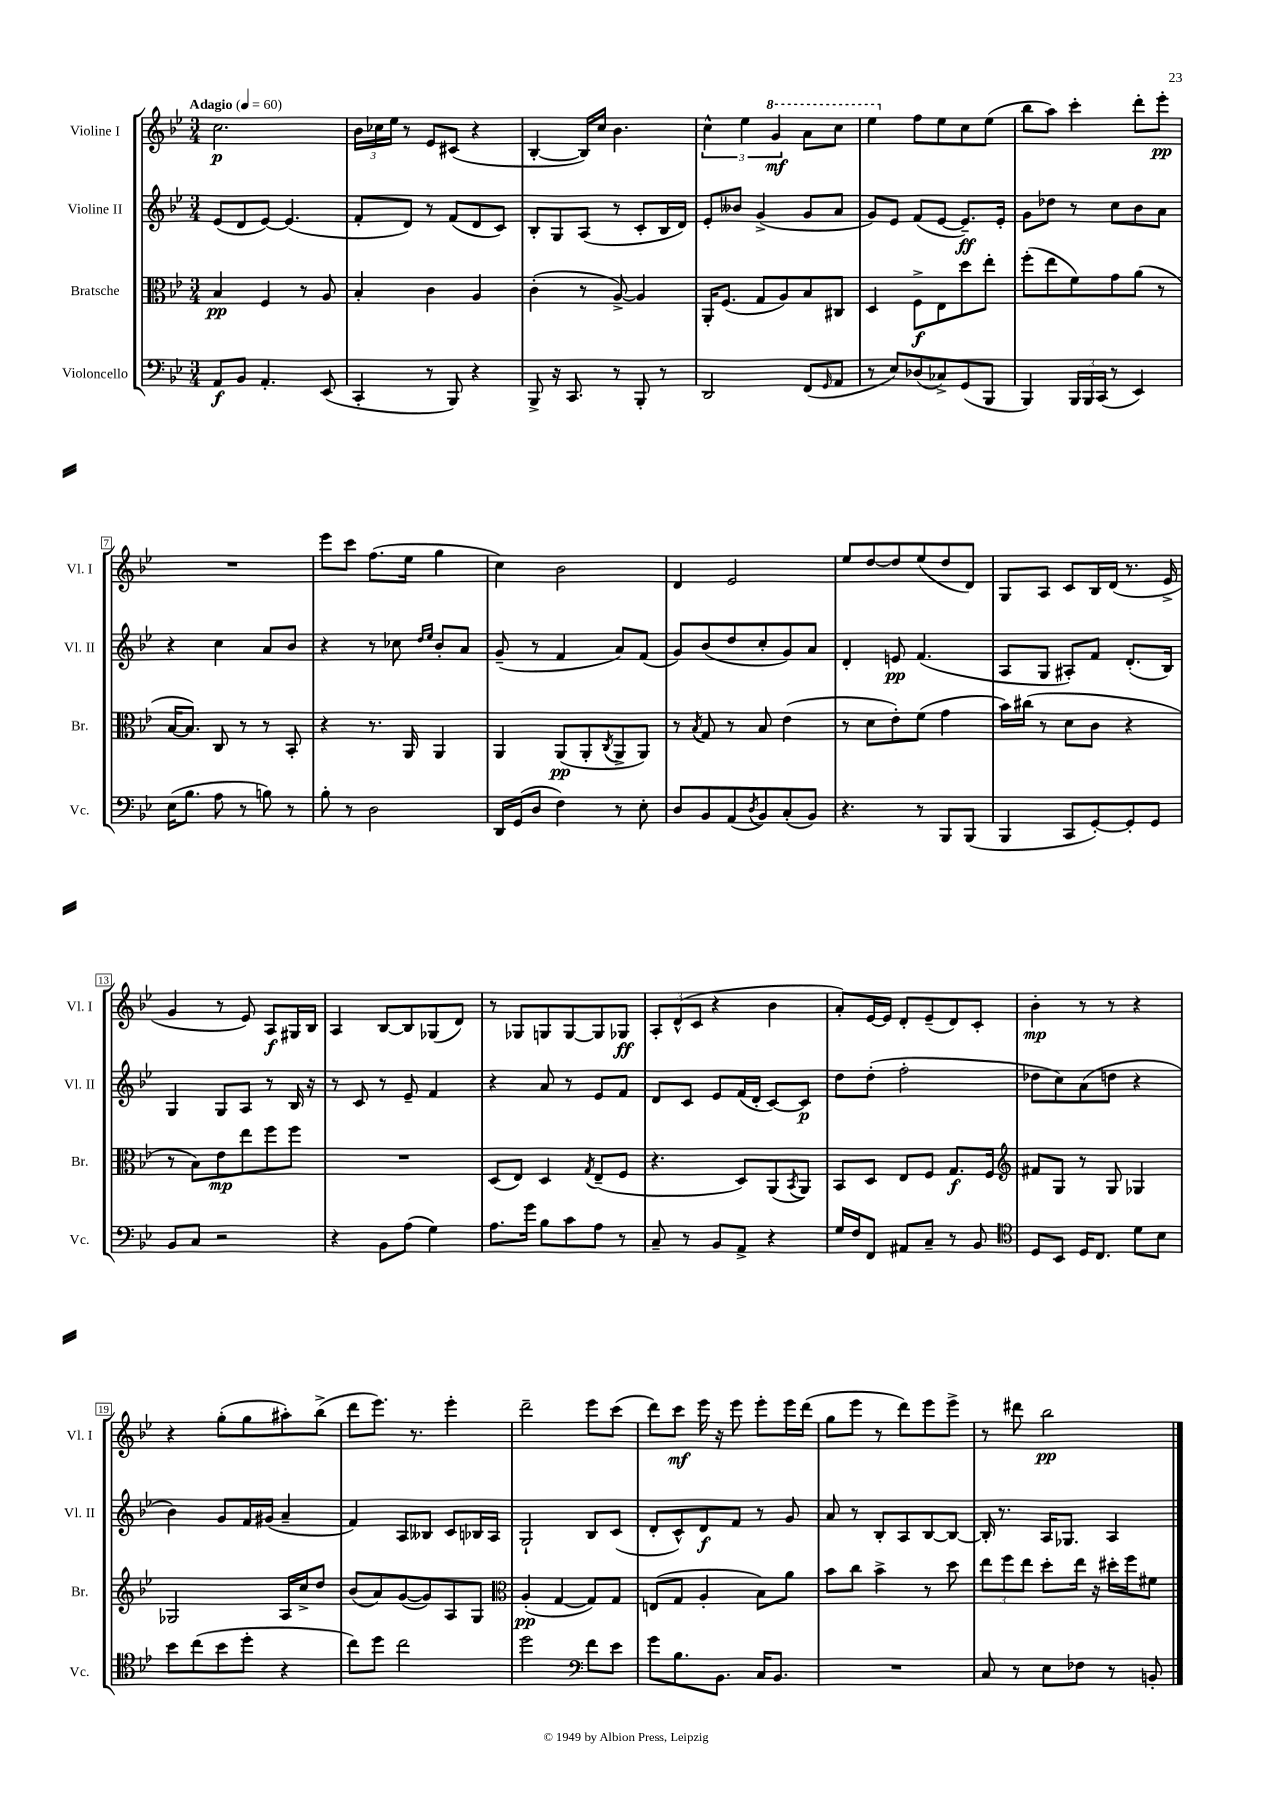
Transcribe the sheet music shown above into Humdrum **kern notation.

**kern	**kern	**kern	**kern
*staff4	*staff3	*staff2	*staff1
*clefF4	*clefC3	*clefG2	*clefG2
*k[b-e-]	*k[b-e-]	*k[b-e-]	*k[b-e-]
*M3/4	*M3/4	*M3/4	*M3/4
*MM60	*MM60	*MM60	*MM60
8AA	4B-	(8e-	2.cc
8BB-	.	8d	.
4.AA'	4F	[8e-)	.
.	.	(4.e-]	.
.	8r	.	.
(8EE-	8A	.	.
=	=	=	=
4CC'	4B-'	8f'	24b-
.	.	.	24cc-
.	.	.	24ee-
.	.	8d)	8r
8r	4c	8r	8e-
8BBB-)	.	(8f	(8c#
4r	4A	8d	4r
.	.	8c)	.
=	=	=	=
8BBB-^	(4c'	8B-'	[4B-'
16r	.	8G	.
8.CC	.	.	.
.	8r	(8A	16B-])
.	.	.	16cc
8r	[8A^)	8r	4.b-
8BBB-'	4A]	8c'	.
8r	.	16B-	.
.	.	16d)	.
=	=	=	=
2DD	16AA'	8e-'	6cc^^
.	(8.F	.	.
.	.	8b--	.
.	.	.	6ee-
.	8G	(4g^	.
.	.	.	6gg
.	8A)	.	.
(8FF	8B-	8g	8aa
16qqGG	.	.	.
8AA	8C#	8a	8ccc
=	=	=	=
8r	4D	8g)	4eee-
8E-)	.	8e-	.
(8D-	8F^	(8f	8ff
8C-^)	8E-	[8e-	8ee-
(8GG	8dd	8.e-~])	8cc
8BBB-	8ee-'	.	(8ee-
.	.	16e-'	.
=	=	=	=
4BBB-)	(8ff'	8g	8bb-
.	8ee-	8dd-	8aa)
24BBB-	8f)	8r	4ccc'
24BBB-	.	.	.
(24CC	.	.	.
8r	8g	8cc	.
4EE-)	(8a	8b-	8ddd'
.	8r	8a	8eee-'
=	=	=	=
(16E-	[16B-	4r	2.r
8.B-	8.B-])	.	.
8A	8C	4cc	.
8r	8r	.	.
8B)	8r	8a	.
8r	8BB-'	8b-	.
=	=	=	=
8B-'	4r	4r	8eee-
8r	.	.	8ccc
2D	8.r	8r	(8.ff
.	.	8cc-	.
.	16AA	.	16ee-
.	.	16qqdd	.
.	.	16qqee-	.
.	4AA	8b-'	4gg
.	.	8a	.
=	=	=	=
16DD	4AA	(8g~	4cc)
(16GG	.	.	.
8D	.	8r	.
4F)	(8AA	4f	2b-
.	8AA'	.	.
.	8qC	.	.
8r	8AA^	8a)	.
8E-'	8AA)	(8f	.
=	=	=	=
8D	8r	8g)	4d
.	8qB-	.	.
8BB-	8G	(8b-	.
(8AA	8r	8dd	2e-
8qD	.	.	.
8BB-)	8B-	8cc'	.
(8C'	(4e-	8g)	.
8BB-)	.	8a	.
=	=	=	=
4.r	8r	4d'	8ee-
.	8d	.	[8dd
.	8e-')	8e	8dd]
8r	(8f	(4.f	(8ee-
8BBB-	4g	.	8dd
(8BBB-	.	.	8d)
=	=	=	=
4BBB-	16b-)	8A	8G
.	(16cc#	.	.
.	8r	8G	8A
8CC	8d	8A#')	8c
[8GG')	8c	8f	16B-
.	.	.	(16d
8GG']	4r	(8.d'	8.r
8GG	.	.	.
.	.	16B-)	16e-^
=	=	=	=
8BB-	8r	4G	4g
8C	8B-)	.	.
2r	8e-	8G	8r
.	8ee-	8A	8e-)
.	8ff	8r	8A
.	8ff	16B-	16G#
.	.	16r	16B-
=	=	=	=
4r	2.r	8r	4A
.	.	8c	.
8BB-	.	8r	[8B-
(8A	.	8e-~	8B-]
4G)	.	4f	(8G-
.	.	.	8d)
=	=	=	=
8.A	(8D	4r	8r
.	8E-)	.	8G-
16g	.	.	.
8B-	4D	8a	8G
8c	.	8r	[8G
.	8qG	.	.
8A	(8E-~	8e-	8G]
8r	8F	8f	8G-
=	=	=	=
8C~	4.r	8d	12A'
.	.	.	(12d^^
8r	.	8c	.
.	.	.	12c
8BB-	.	8e-	4r
8AA^	8D)	(16f	.
.	.	16d'	.
4r	(8AA	[8c)	4b-
.	8qBB-	.	.
.	8AA)	8c]	.
=	=	=	=
16G	8BB-	8dd	8a')
16F	.	.	.
8FF	8D	(8dd'	[16e-
.	.	.	16e-]
8AA#	8E-	2ff'	8d'
8C~	8F	.	(8e-~
8r	8.G	.	8d)
8BB-	.	.	8c'
.	16F	.	.
=	=	=	=
*clefC4	*clefG2	*	*
8D	8f#	8dd-	4b-'
8BB-	8G	8cc)	.
16D	8r	(8a	8r
8.C	.	.	.
.	8G	8dd	8r
8d	4G-	4r	4r
8B-	.	.	.
=	=	=	=
8b-	2G-	4b-)	4r
(8cc	.	.	.
8b-	.	8g	(8gg'
8dd'	.	16f	8gg
.	.	(16g#	.
4r	16A	4a~	8aa#')
.	16cc^	.	.
.	8dd	.	(8bb-^
=	=	=	=
8cc)	(8b-	4f)	8ddd
8dd	8a)	.	8.eee-)
2cc	([8g	8A	.
.	.	.	8.r
.	8g])	8B--	.
.	8A	8c	4eee-'
.	8G	16B-	.
.	.	16A	.
=	=	=	=
*	*clefC3	*	*
2dd	(4A'	2G`	2ddd~
.	[4G	.	.
*clefF4	*	*	*
8f	8G])	8B-	8eee-
8e-	8G	(8c	(8ccc
=	=	=	=
8g	(8E	8d'	8ddd)
8.B-	8G	8c^^)	8ccc
.	4A'	8d	16eee-
8.BB-	.	.	16r
.	.	8f	8eee-
16C	8B-)	8r	8eee-'
8.BB-	.	.	.
.	8a	8g	16eee-
.	.	.	(16ddd
=	=	=	=
2.r	8b-	8a	8gg
.	8cc	8r	8eee-
.	4b-^	8B-'	8r
.	.	8A	8ddd)
.	8r	[8B-	8eee-
.	8dd	8B-_	8eee-^
=	=	=	=
8C	12ee-	16B-']	8r
.	.	8.r	.
.	12ff	.	.
8r	.	.	8ddd#
.	12ee-	.	.
8E-	8dd'	16A	2bb-
.	.	8.G-	.
8F-	16ee-	.	.
.	16r	.	.
8r	16dd#'	4A	.
.	16ff	.	.
8BB'	8f#	.	.
==	==	==	==
*-	*-	*-	*-
